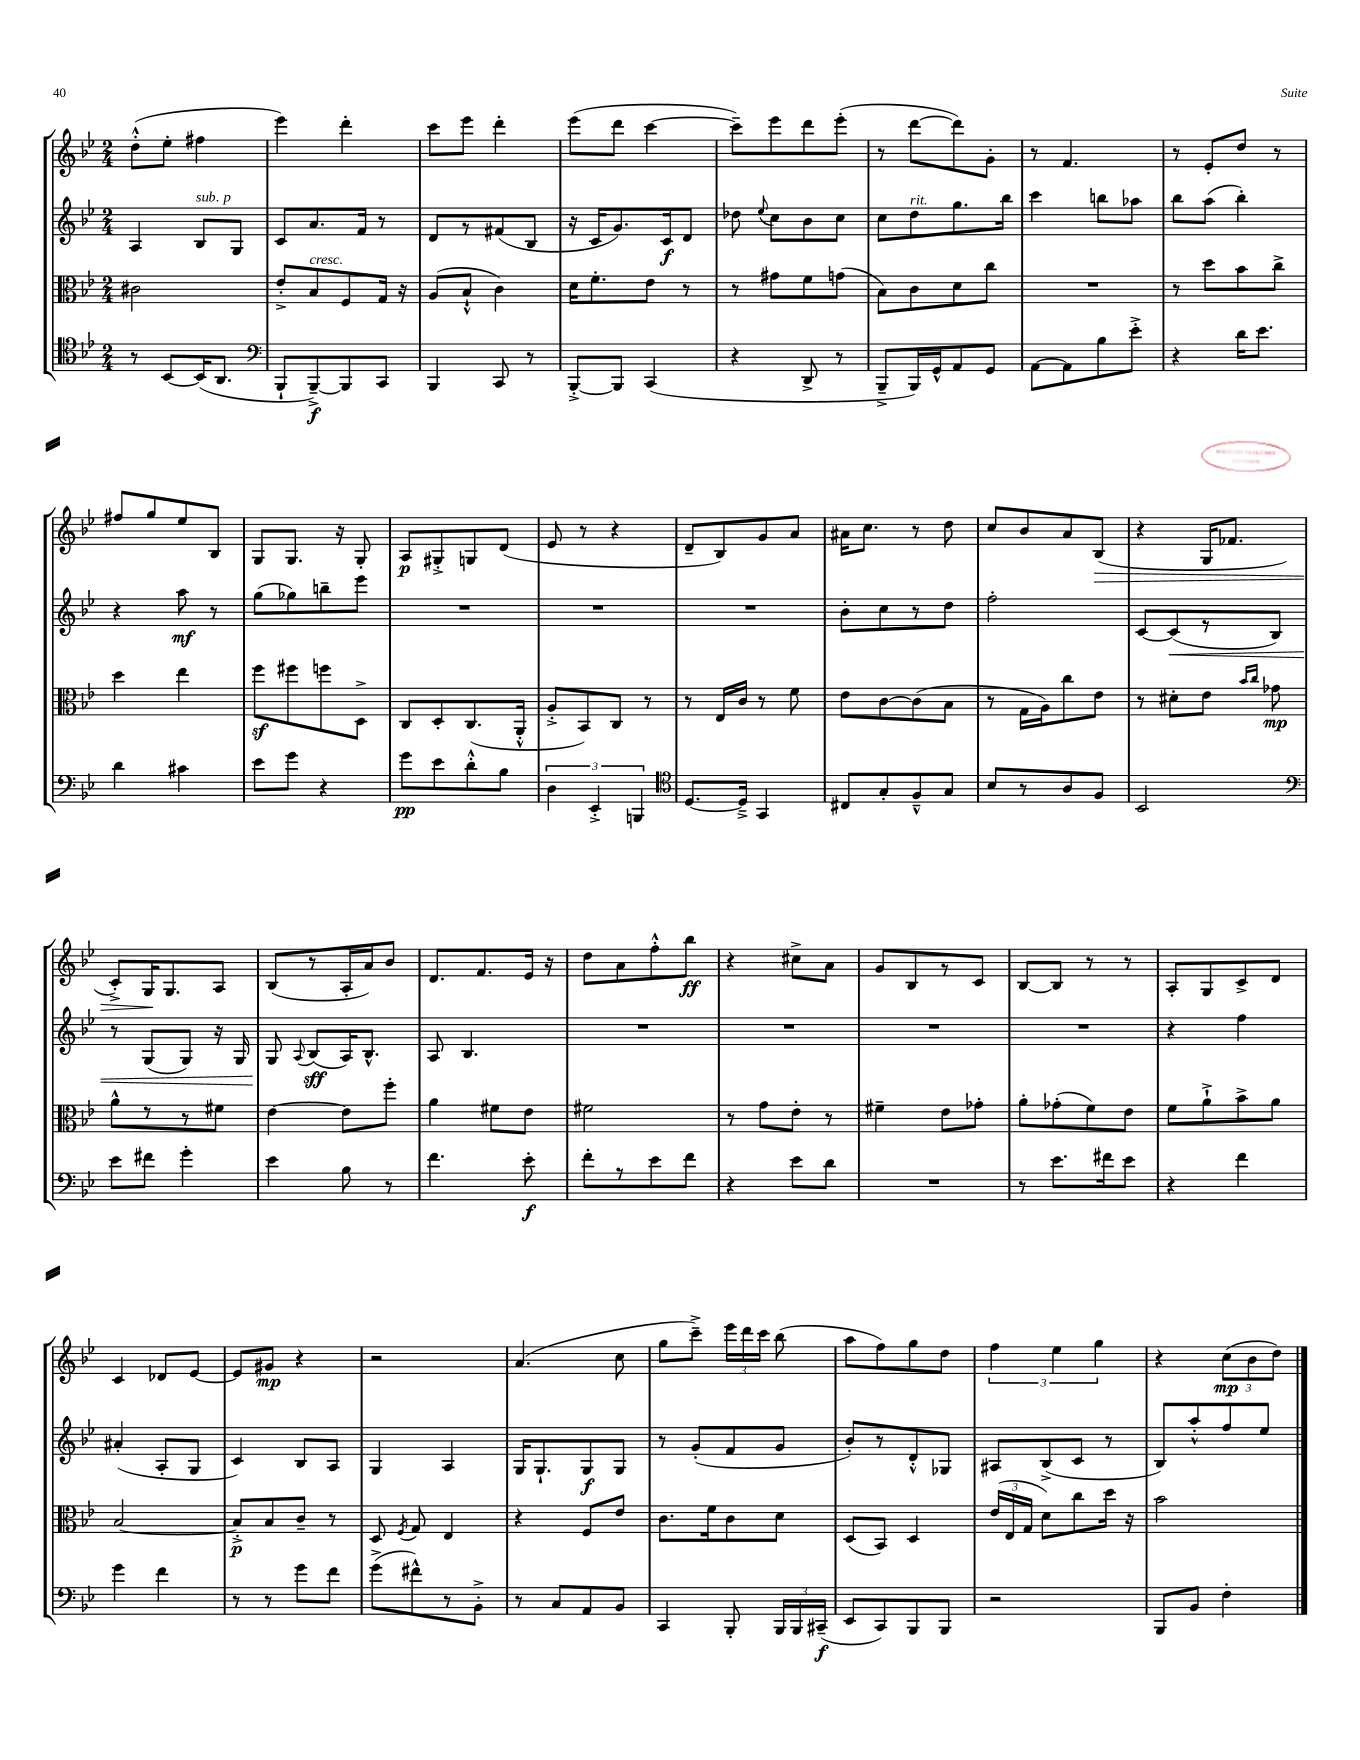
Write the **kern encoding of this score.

**kern	**kern	**kern	**kern
*staff4	*staff3	*staff2	*staff1
*clefC4	*clefC3	*clefG2	*clefG2
*k[b-e-]	*k[b-e-]	*k[b-e-]	*k[b-e-]
*M2/4	*M2/4	*M2/4	*M2/4
8r	2c#	4A	(8dd'^^
[8BB-	.	.	8ee-'
(16BB-]	.	8B-	4ff#
8.AA	.	.	.
.	.	8G	.
=	=	=	=
*clefF4	*	*	*
8BBB-`	8e-'^	8c	4eee-)
[8BBB-~^)	8B-	8.a	.
8BBB-]	8F	.	4ddd'
.	.	16f	.
8CC	16G	8r	.
.	16r	.	.
=	=	=	=
4BBB-	(8A	8d	8ccc
.	8B-`^^	8r	8eee-
8CC	4c)	(8f#	4ddd'
8r	.	8B-	.
=	=	=	=
[8BBB-'^	16d	16r	(8eee-
.	8.f'	16c	.
8BBB-]	.	8.g)	8ddd
(4CC	8e-	.	[4ccc
.	.	16c	.
.	8r	8d	.
=	=	=	=
4r	8r	8dd-	8ccc~])
.	.	8qqee-	.
.	8g#	8cc	8eee-
8DD^	8f	8b-	8ddd
8r	(8g	8cc	(8eee-'
=	=	=	=
8BBB-~^	8B-)	8cc	8r
16BBB-)	8c	8dd	[8ddd
16GG^^	.	.	.
8AA	8d	8.gg	8ddd])
8GG	8cc	.	8g'
.	.	16bb-	.
=	=	=	=
[8AA	2r	4ccc	8r
8AA]	.	.	4.f
8B-	.	8bb	.
8e-'^	.	8aa-	.
=	=	=	=
4r	8r	8bb-	8r
.	8dd	(8aa	8e-'
16d	8b-	4bb-')	8dd
8.e-	.	.	.
.	8cc^	.	8r
=	=	=	=
4d	4dd	4r	8ff#
.	.	.	8gg
4c#	4ee-	8aa	8ee-
.	.	8r	8B-
=	=	=	=
8e-	8ff	(8gg	8G
8g	8ff#	8gg-)	8.G
4r	8ff	8bb~	.
.	.	.	16r
.	8D^	8eee-	8G'
=	=	=	=
8g	8C	2r	8A
8e-	8D'	.	8G#'^
8d'^^	(8.C	.	8G
8B-	.	.	(8d
.	16AA'^^	.	.
=	=	=	=
6D	8A'^	2r	8e-
.	8BB-)	.	8r
6EE-'^	.	.	.
.	8C	.	4r
6BBB	.	.	.
.	8r	.	.
=	=	=	=
*clefC4	*	*	*
[8.D	8r	2r	8d~
.	16E-	.	8B-)
16D~^]	16c	.	.
4GG	8r	.	8g
.	8f	.	8a
=	=	=	=
8C#	8e-	8b-'	16a#
.	.	.	8.cc
8G'	[8c	8cc	.
8F~^^	(8c]	8r	8r
8G	8B-	8dd	8dd
=	=	=	=
8B-	8r	2ff'	8cc
8r	16G	.	8b-
.	16A)	.	.
8A	8cc	.	8a
8F	8e-	.	(8B-
=	=	=	=
2BB-	8r	[8c	4r
.	8d#'	(8c]	.
.	8e-	8r	16G
.	.	.	8.f-
.	16qqb-	.	.
.	16qqcc	.	.
.	8g-	8B-)	.
=	=	=	=
*clefF4	*	*	*
8e-	8a^^	8r	8c'^)
8f#	8r	(8G	16G
.	.	.	8.G
4g'	8r	8G)	.
.	8f#	16r	8A
.	.	16G	.
=	=	=	=
4e-	[4e-	8G	(8B-
.	.	8qqA	.
.	.	(8B-	8r
8B-	8e-]	16A)	16A'
.	.	8.B-^^	16a)
8r	8ff'	.	8b-
=	=	=	=
4.f	4a	8A	8.d
.	.	4.B-	.
.	.	.	8.f
.	8f#	.	.
8e-'	8e-	.	16e-
.	.	.	16r
=	=	=	=
8f'	2f#	2r	8dd
8r	.	.	8a
8e-	.	.	8ff'^^
8f	.	.	8bb-
=	=	=	=
4r	8r	2r	4r
.	8g	.	.
8e-	8e-'	.	8cc#^
8d	8r	.	8a
=	=	=	=
2r	4f#~	2r	8g
.	.	.	8B-
.	8e-	.	8r
.	8g-'	.	8c
=	=	=	=
8r	8a'	2r	[8B-
8.e-	(8g-'	.	8B-]
.	8f)	.	8r
16f#	.	.	.
8e-	8e-	.	8r
=	=	=	=
4r	8f	4r	8A'
.	8a`^	.	8G
4f	8b-^	4ff	8c^
.	8a	.	8d
=	=	=	=
4g	[2B-	(4a#'	4c
4f	.	8A'	8d-
.	.	8G	[8e-
=	=	=	=
8r	8B-'^]	4c)	8e-]
8r	8B-	.	8g#
8g	8c~	8B-	4r
8f	8r	8A	.
=	=	=	=
(8g^	8D	4G	2r
.	8qF	.	.
8f#^^)	8G	.	.
8r	4E-	4A	.
8BB-'^	.	.	.
=	=	=	=
8r	4r	16G	(4.a
.	.	8.G`	.
8C	.	.	.
8AA	8F	8G	.
8BB-	8e-	8G	8cc
=	=	=	=
4CC	8.c	8r	8gg
.	.	(8g'	8ccc~^)
.	16f	.	.
8BBB-'	8c	8f	24eee-
.	.	.	24ddd
.	.	.	24ccc
24BBB-	8d	8g	(8bb-
24BBB-	.	.	.
(24CC#~	.	.	.
=	=	=	=
8EE-	(8D	8b-')	8aa
8CC)	8BB-)	8r	8ff)
8BBB-	4D	8d'^^	8gg
8BBB-	.	8G-	8dd
=	=	=	=
2r	(24e-	8A#	6ff
.	24E-	.	.
.	24G	.	.
.	8d)	(8B-^	.
.	.	.	6ee-
.	8cc	8c	.
.	.	.	6gg
.	16dd	8r	.
.	16r	.	.
=	=	=	=
8BBB-	2b-	8B-)	4r
8BB-	.	8aa'^^	.
4F'	.	8ff	(12cc
.	.	.	12b-
.	.	8ee-	.
.	.	.	12dd)
==	==	==	==
*-	*-	*-	*-
